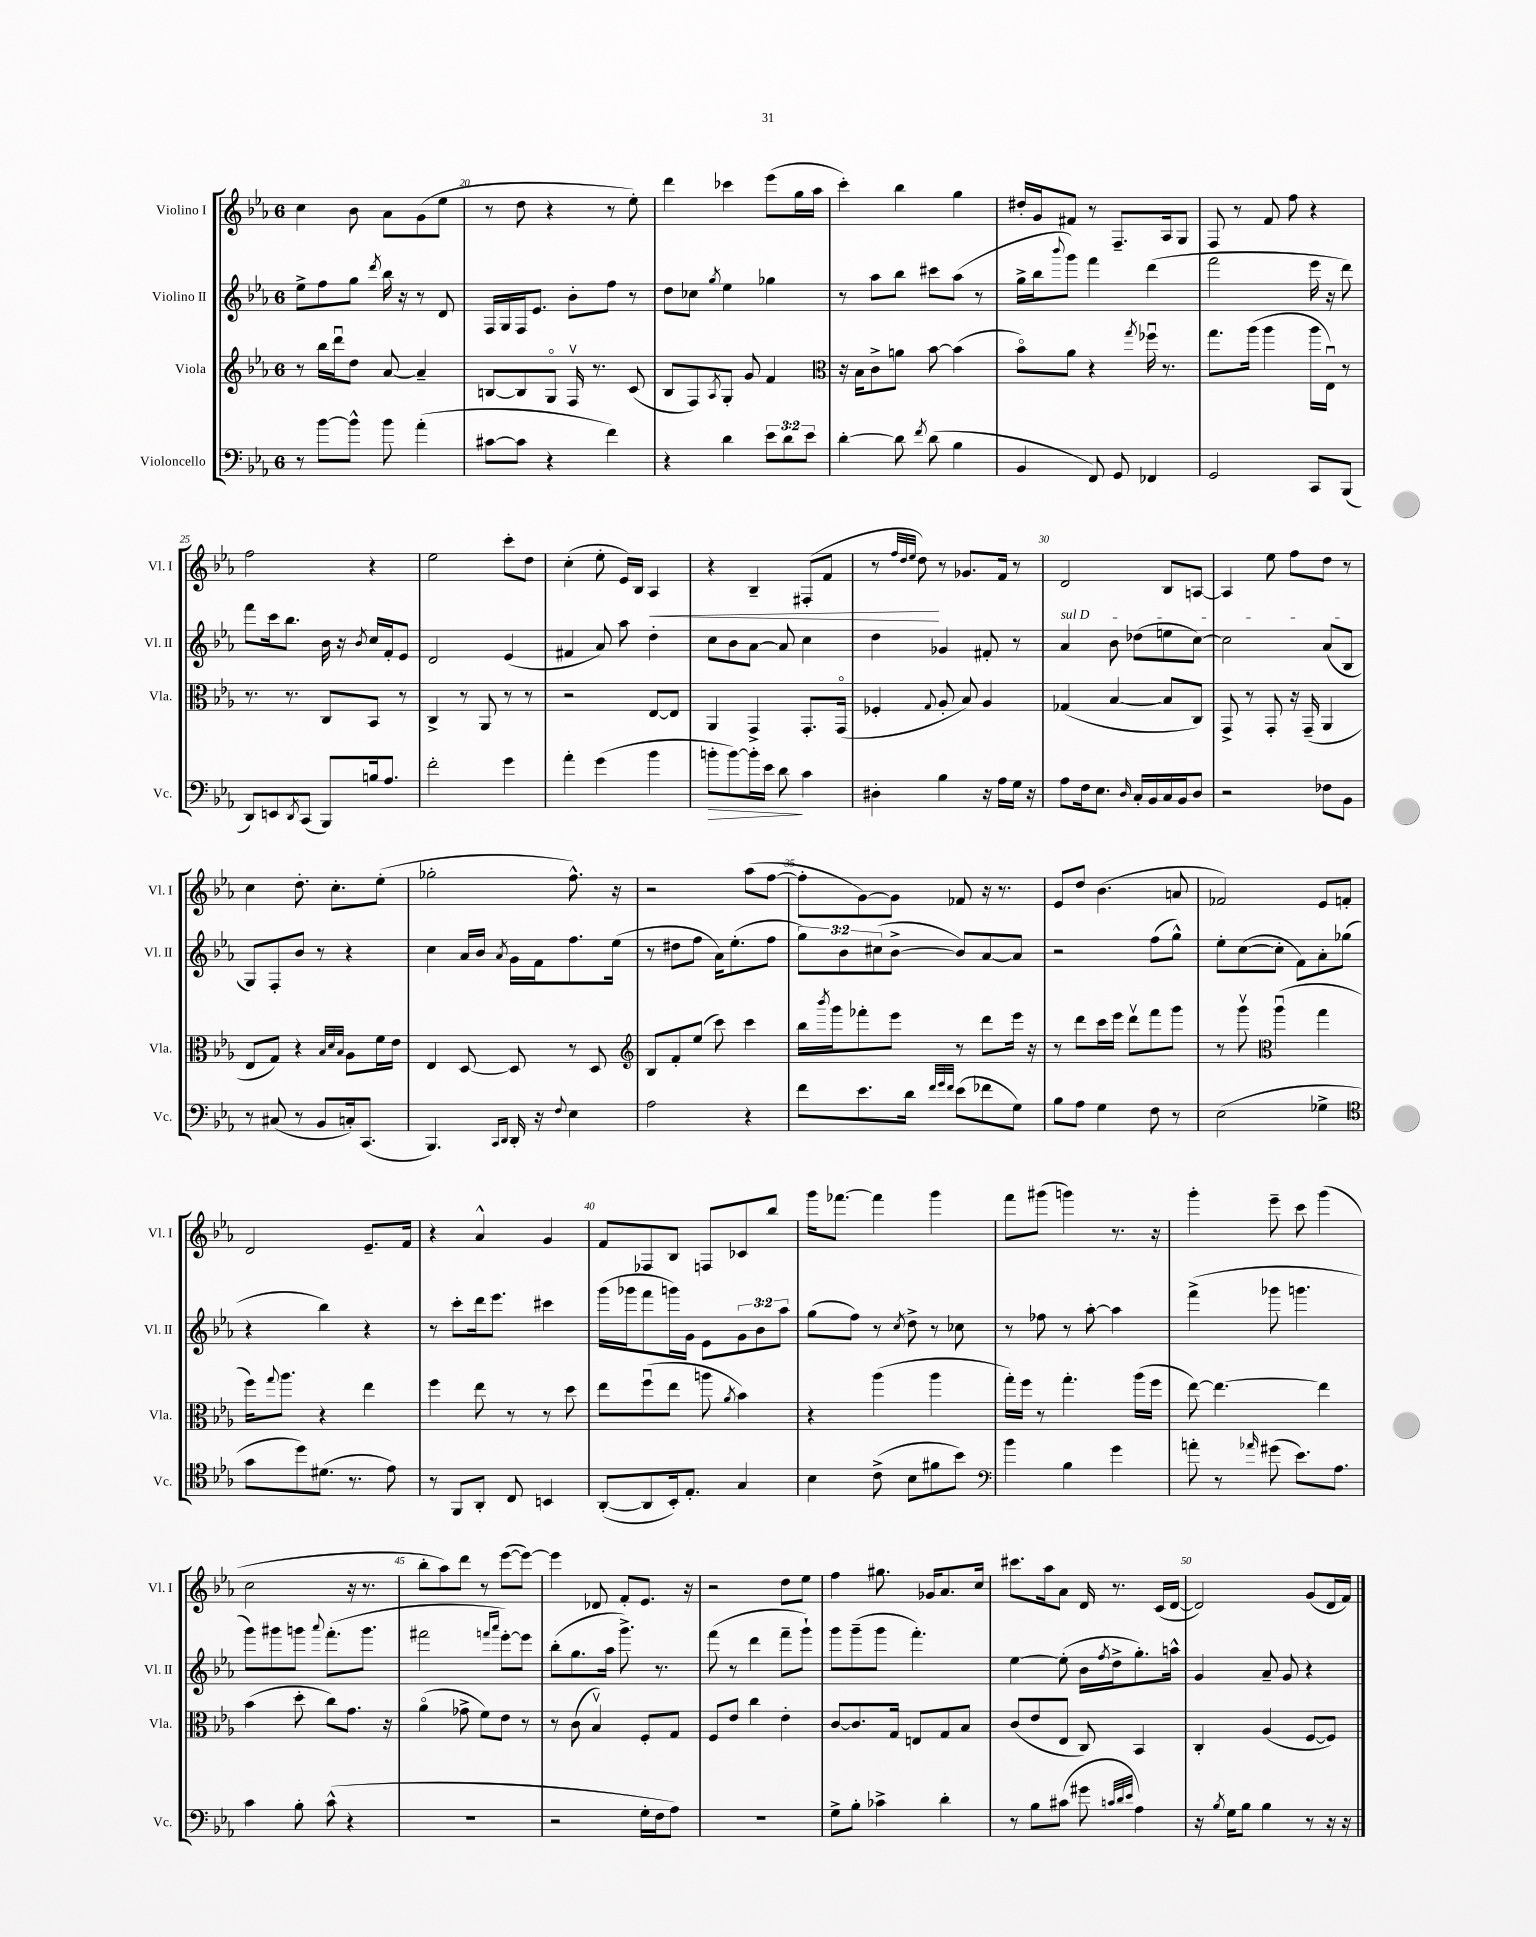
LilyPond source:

<<
\new StaffGroup <<
\new Staff = "s0" \with { instrumentName = "Violino I" shortInstrumentName = "Vl. I" } {
    \clef treble \key ees \major \once \override Staff.TimeSignature.style = #'single-digit \time 6/8
    c''4 bes'8 aes'8 g'8( ees''8 |
    r8 d''8 r4 r8 ees''8-.) |
    d'''4 ces'''4 ees'''8( g''16 aes''16 |
    c'''4-.) bes''4 g''4 |
    dis''16-. g'16 fis'8 r8 f8.-- aes16 g8 |
    f8 r8 f'8 f''8 r4 |
    f''2 r4 |
    ees''2 c'''8-. d''8 |
    c''4-.( ees''8-. ees'16) bes16 aes4\< |
    r4 bes4-- fis8-.( f'8 |
    r8 \grace { f''32 d''32 ees''32 } d''8\!) r8 ges'8. f'16 r8 |
    d'2 bes8 a8~ |
    a4 ees''8 f''8 d''8 r8 |
    c''4 d''8.-. c''8.-. ees''8-.( |
    ges''2-. f''8.-^) r16 |
    r2 aes''8( f''8~ |
    f''8-. g'8~) g'8 fes'8 r16 r8. |
    ees'8 d''8 bes'4.( a'8 |
    fes'2) ees'8 f'8-. |
    d'2 ees'8.-- f'16 |
    r4 aes'4-^ g'4 |
    f'8 fes8 bes8 f8 ces'8 bes''8 |
    g'''16 fes'''8.~ fes'''4 g'''4 |
    f'''8 gis'''8( g'''4) r8. r16 |
    g'''4-. ees'''8-- c'''8 g'''4( |
    c''2 r16 r8. |
    bes''8-. aes''8) d'''8 r8 ees'''8~( ees'''8~) |
    ees'''4 des'8 f'8-. ees'8. r16 |
    r2 d''8 ees''8 |
    f''4 gis''8. ges'16 aes'8. c''16 |
    cis'''8. aes''16 aes'8 d'16 r8. c'16( d'16~ |
    d'2) g'8( d'16 f'16) \bar "|." |
}
\new Staff = "s1" \with { instrumentName = "Violino II" shortInstrumentName = "Vl. II" } {
    \clef treble \key ees \major \once \override Staff.TimeSignature.style = #'single-digit \time 6/8 \override Staff.TupletNumber.text = #tuplet-number::calc-fraction-text
    ees''8-> f''8 g''8 \acciaccatura { d'''8 } bes''16 r16 r8 d'8 |
    f16 g16 f16 ees'8. bes'8-. f''8 r8 |
    d''8 ces''8 \acciaccatura { g''8 } ees''4 ges''4 |
    r8 aes''8 bes''8 cis'''8 aes''8( r8 |
    g''16-> bes''16 \appoggiatura { bes'''8 } g'''8) f'''4 d'''4( |
    f'''2 ees'''16 r16 d'''8) |
    f'''8 c'''16 bes''8. bes'16 r16 \acciaccatura { bes'8 } c''16 f'16-. ees'8 |
    d'2 ees'4( |
    fis'4 aes'8) aes''8 d''4-. |
    c''8 bes'8 aes'8~ aes'8 c''4 |
    d''4 ges'4 fis'8-. r8 |
    \once \override TextSpanner.bound-details.left.text = \markup { \italic "sul D" } aes'4\startTextSpan bes'8 des''8( e''8 c''8~) |
    c''2 aes'8( bes8\stopTextSpan |
    g8) f8-. bes'8 r8 r4 |
    c''4 aes'16 bes'16 \acciaccatura { aes'8 } g'16 f'16 f''8. ees''16( |
    r8 dis''8 f''8 aes'16) ees''8.-.( f''8 |
    \tuplet 3/2 { g''8) bes'8 cis''8( } bes'8~-> bes'8) aes'8~ aes'8 |
    r2 f''8( g''8-^) |
    ees''8-. c''8~( c''8-. f'8) aes'8-. ges''8( |
    r4 bes''4) r4 |
    r8 c'''8-. d'''16 ees'''8. cis'''4 |
    g'''16( ges'''16 f'''8 g'''16) g'16 ees'8 \tuplet 3/2 { g'8 bes'8 aes''8 } |
    g''8( f''8) r8 \acciaccatura { c''8 } d''8-> r8 ces''8 |
    r8 fes''8 r8 aes''8~-. aes''4 |
    f'''4->( ges'''8 g'''4. |
    g'''8) gis'''8 g'''8 \appoggiatura { aes'''8 } f'''8.-.( g'''8. |
    fis'''2 \grace { f'''16 aes'''16 } ees'''8~-.) ees'''8 |
    bes''8-.( g''8. aes''16 g'''8.->) r8. |
    f'''8( r8 d'''4 f'''8-- g'''8-!) |
    g'''8 g'''8--( g'''8 f'''4.-.) |
    ees''4~ ees''8-.( bes'16 \acciaccatura { f''8 } d''16-> g''8.-.) a''16-^ |
    g'4 aes'8-- g'8 r4 \bar "|." |
}
\new Staff = "s2" \with { instrumentName = "Viola" shortInstrumentName = "Vla." } {
    \clef treble \key ees \major \once \override Staff.TimeSignature.style = #'single-digit \time 6/8
    r8 bes''16 d'''16\downbow d''8 aes'8~ aes'4-- |
    b8~ b8 g8\flageolet f16\upbow r8. c'8( |
    bes8 f8) \acciaccatura { aes8 } g8-. g'8 f'4 |
    \clef alto r16 bes16 c'8-> a'8 bes'8~ bes'4( |
    bes'8\flageolet) aes'8 r4 \acciaccatura { g''8 } fes''16\downbow r8. |
    g''8. aes''16( aes''4 aes''16 ees16\downbow) r8 |
    r8. r8. c8 bes,8 r8 |
    c4-> r8 aes,8 r8 r8 |
    r2 ees8~ ees8 |
    aes,4 g,4-> g,8.-. g,16\flageolet( |
    fes4-. \appoggiatura { g8 } aes8-. bes8) aes4 |
    ges4( bes4~ bes8 c8) |
    g,8-> r8 g,8-. r16 g,16--( aes,4 |
    ees8 g8) r4 \grace { bes32 d'32 bes32 } aes8 f'16 ees'16 |
    ees4 d8~ d8 r8 d8 |
    \clef treble bes8 f'8-. ees''8( c'''8) c'''4 |
    bes''16 \acciaccatura { bes'''8 } g'''16 fes'''8-. ees'''8 r8 d'''8 ees'''16 r16 |
    r8 d'''8 c'''16 ees'''16 d'''8\upbow f'''8 g'''8 |
    r8 g'''8\upbow \clef alto aes''4\downbow( g''4 |
    f''16) \appoggiatura { g''8 } aes''8. r4 ees''4 |
    f''4 ees''8 r8 r8 d''8 |
    ees''8 f''8\downbow( ees''8 a''8 \acciaccatura { aes'8 } bes'4) |
    r4 aes''4( aes''4 |
    g''16-.) f''16 r8 g''4.-. aes''16( f''16 |
    ees''8~) ees''4.~ ees''4 |
    bes'4( d''8-. c''8) g'8. r16 |
    aes'4\flageolet( ges'8-> f'8) ees'8 r8 |
    r8 c'8( bes4\upbow) f8-. g8 |
    f8 ees'8 c''4 ees'4-. |
    c'8~ c'8. g16 e8 g8 bes8 |
    c'8( ees'8 ees8 c8) bes,4 |
    c4-. aes4( f8~ f8) \bar "|." |
}
\new Staff = "s3" \with { instrumentName = "Violoncello" shortInstrumentName = "Vc." } {
    \clef bass \key ees \major \once \override Staff.TimeSignature.style = #'single-digit \time 6/8 \override Staff.TupletNumber.text = #tuplet-number::calc-fraction-text
    r8 bes'8~ bes'8-^ bes'8 aes'4-.( |
    cis'8~ cis'8 r4 f'4) |
    r4 d'4 \tuplet 3/2 { ees'8 d'8 ees'8 } |
    d'4~-. d'8 \acciaccatura { f'8 } d'8( bes4 |
    bes,4 f,8) g,8 fes,4 |
    g,2 c,8 bes,,8( |
    d,8) e,8 \acciaccatura { d,8 } c,8( bes,,8) b16 aes8. |
    f'2-. g'4 |
    aes'4-. g'4( bes'4 |
    b'8-.\> b'8~) b'16-. ees'16 d'8\! c'4 |
    dis4-. bes4 r16 aes16 g16 r16 |
    aes8 f16 ees8. \grace { d16 } c16-. bes,16 c16 bes,16 d8 |
    r2 fes8 bes,8 |
    r8 cis8( r8 bes,8 c16-.) c,8.( |
    bes,,4.) \grace { c,16 d,16 } d,16-. r16 \appoggiatura { f8 } ees4 |
    aes2 r4 |
    f'8 ees'8. d'16 \grace { f'32 g'32 f'32 } ees'8( fes'8 g8) |
    bes8 aes8 g4 f8 r8 |
    ees2( ges4-> |
    \clef tenor g'8 d''8) dis'8.( r8. ees'8) |
    r8 f,8 aes,8-. c8 b,4 |
    aes,8~-.( aes,8 bes,16-.) ees8.-. g4 |
    bes4 c'8->( bes8 fis'8 bes'8) |
    \clef bass bes'4 bes4 g'4 |
    a'8-. r8 \grace { aes'16 } gis'8( ees'8.) aes8. |
    c'4 bes8-. c'8-^( r4 |
    R2. |
    r2 g16-. f16 aes8) |
    R2. |
    g8-> bes8-. ces'4-> d'4-. |
    r8 bes8 cis'8( gis'8 \grace { c'32 d'32 ees'32 } aes4) |
    r16 \acciaccatura { bes8 } g16 bes8 bes4 r8 r16 r16 \bar "|." |
}
>>
>>
\layout { \context { \Score currentBarNumber = #19 \override BarNumber.break-visibility = ##(#f #t #t) barNumberVisibility = #(every-nth-bar-number-visible 5) } }
